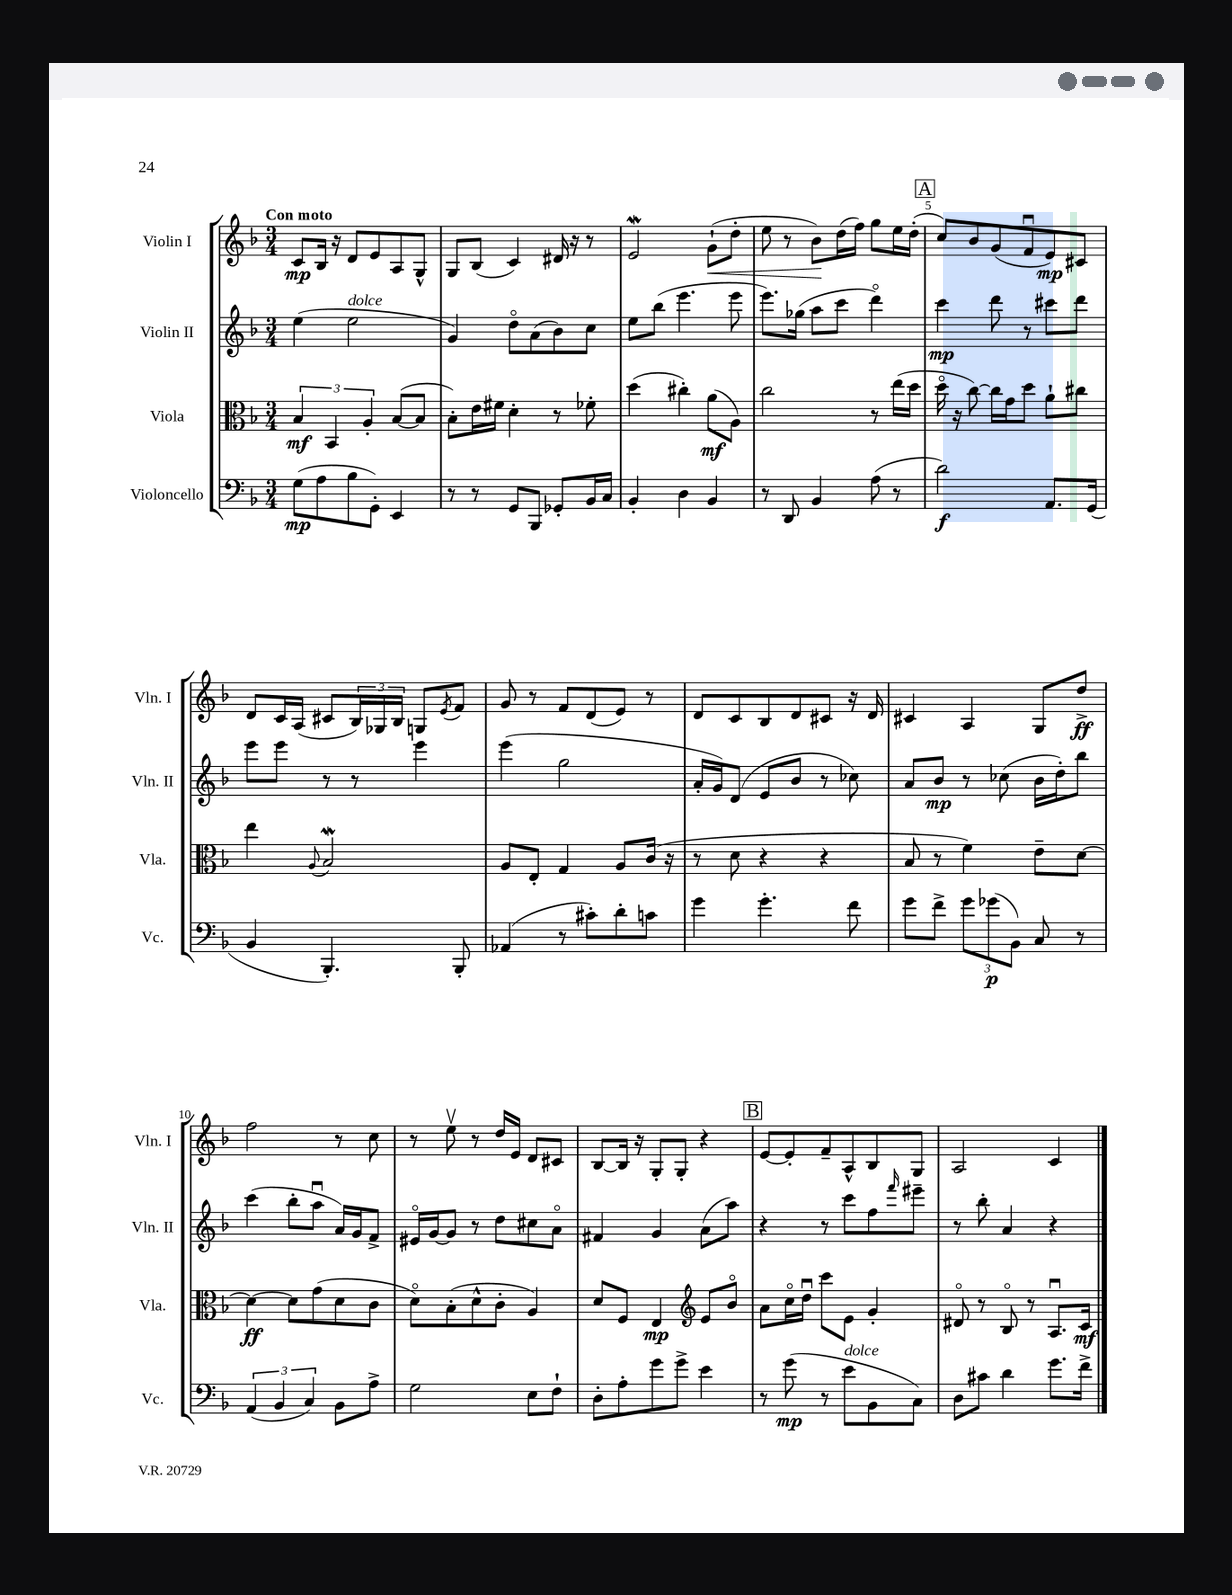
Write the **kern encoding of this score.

**kern	**kern	**kern	**kern
*staff4	*staff3	*staff2	*staff1
*clefF4	*clefC3	*clefG2	*clefG2
*k[b-]	*k[b-]	*k[b-]	*k[b-]
*M3/4	*M3/4	*M3/4	*M3/4
(8G	6B-	(4ee	8c
8A	.	.	16B-
.	6BB-	.	.
.	.	.	16r
8B-	.	2ee	8d
.	6A'	.	.
8GG')	.	.	8e
4EE	([8B-	.	8A
.	8B-]	.	8G^^
=	=	=	=
8r	8B-')	4g)	8G
8r	16e	.	(8B-
.	16f#	.	.
8GG	4d'	8ddo	4c)
8BBB-	.	(8a	.
8GG-'	8r	8b-)	16d#
.	.	.	16r
16BB-	8f-'	8cc	8r
16C	.	.	.
=	=	=	=
4BB-'	(4dd	8ee	2e
.	.	(8bb-	.
4D	4cc#')	4.eee	.
4BB-	(8a	.	(8g`
.	8A)	8eee	8dd'
=	=	=	=
8r	2cc	8.eee)	8ee
8DD	.	.	8r
.	.	(16gg-	.
4BB-	.	8aa	8b-)
.	.	8ccc	(16dd
.	.	.	16ff)
(8A	8r	4dddo)	8gg
8r	(16ee	.	16ee
.	16dd	.	(16dd'
=	=	=	=
2d)	16ddo	4ccc	8cc)
.	16r	.	.
.	[8cc)	.	8b-
.	16cc]	8ddd	(8g
.	16g	.	.
.	8dd	8r	8fu
8.AA	8a`	8ccc#	8e)
.	8cc#	8ddd	8c#
(16GG	.	.	.
=	=	=	=
4BB-	4ee	8eee	8d
.	.	8eee	16c
.	.	.	(16A
.	8qqA	.	.
4.BBB-')	2B-	8r	8c#
.	.	8r	24B-)
.	.	.	24G-
.	.	.	24B-
.	.	4eee	8G
.	.	.	8qe
8BBB-'	.	.	8f
=	=	=	=
(4AA-	8A	(4eee	8g
.	8E'	.	8r
8r	4G	2gg	8f
8c#')	.	.	(8d
8d'	8A	.	8e)
8c	(16c	.	8r
.	16r	.	.
=	=	=	=
4g	8r	16a'	8d
.	.	16g)	.
.	8d	(8d	8c
4.g'	4r	8e	8B-
.	.	8b-	8d
.	4r	8r	8c#
8f	.	8cc-)	16r
.	.	.	16d
=	=	=	=
8g	8B-	8a	4c#
8f^	8r	8b-	.
12g	4f)	8r	4A
(12g-	.	.	.
.	.	(8cc-	.
12BB-)	.	.	.
8C	8e~	16b-	8G
.	.	16dd')	.
8r	[8d	8bb-	8dd^
=	=	=	=
(6AA	4d_	(4ccc	2ff
6BB-	.	.	.
.	8d]	8bb-'	.
6C)	.	.	.
.	(8g	8aau	.
8BB-	8d	16a)	8r
.	.	16g	.
8A^	8c	8f^	8cc
=	=	=	=
2G	8do)	16e#o	8r
.	.	[16g	.
.	(8B-'	8g]	8eev
.	8d^^	8r	8r
.	8c'	8dd	16dd
.	.	.	16e
8E	4A)	8cc#	8d
8F`	.	8ao	8c#
=	=	=	=
8D'	8d	4f#	[8B-
8A'	8F	.	16B-]
.	.	.	16r
8g	4E	4g	8G'
8g^	.	.	8G'
*	*clefG2	*	*
4e	8e	(8a	4r
.	8b-o	8aa)	.
=	=	=	=
8r	8a	4r	[8e
(8g	16cco	.	8e']
.	16ddu	.	.
8r	8ccc	8r	8f~
8e	8e	8ccc	8A^^
8BB-	4g'	8ff	8B-
.	.	16qqfff	.
8C)	.	8eee#~	8G
=	=	=	=
8D	8d#o	8r	2A
8c#	8r	8bb-'	.
4d	8B-o	4a	.
.	8r	.	.
8.g	8.Au	4r	4c
16f^	16c	.	.
==	==	==	==
*-	*-	*-	*-
